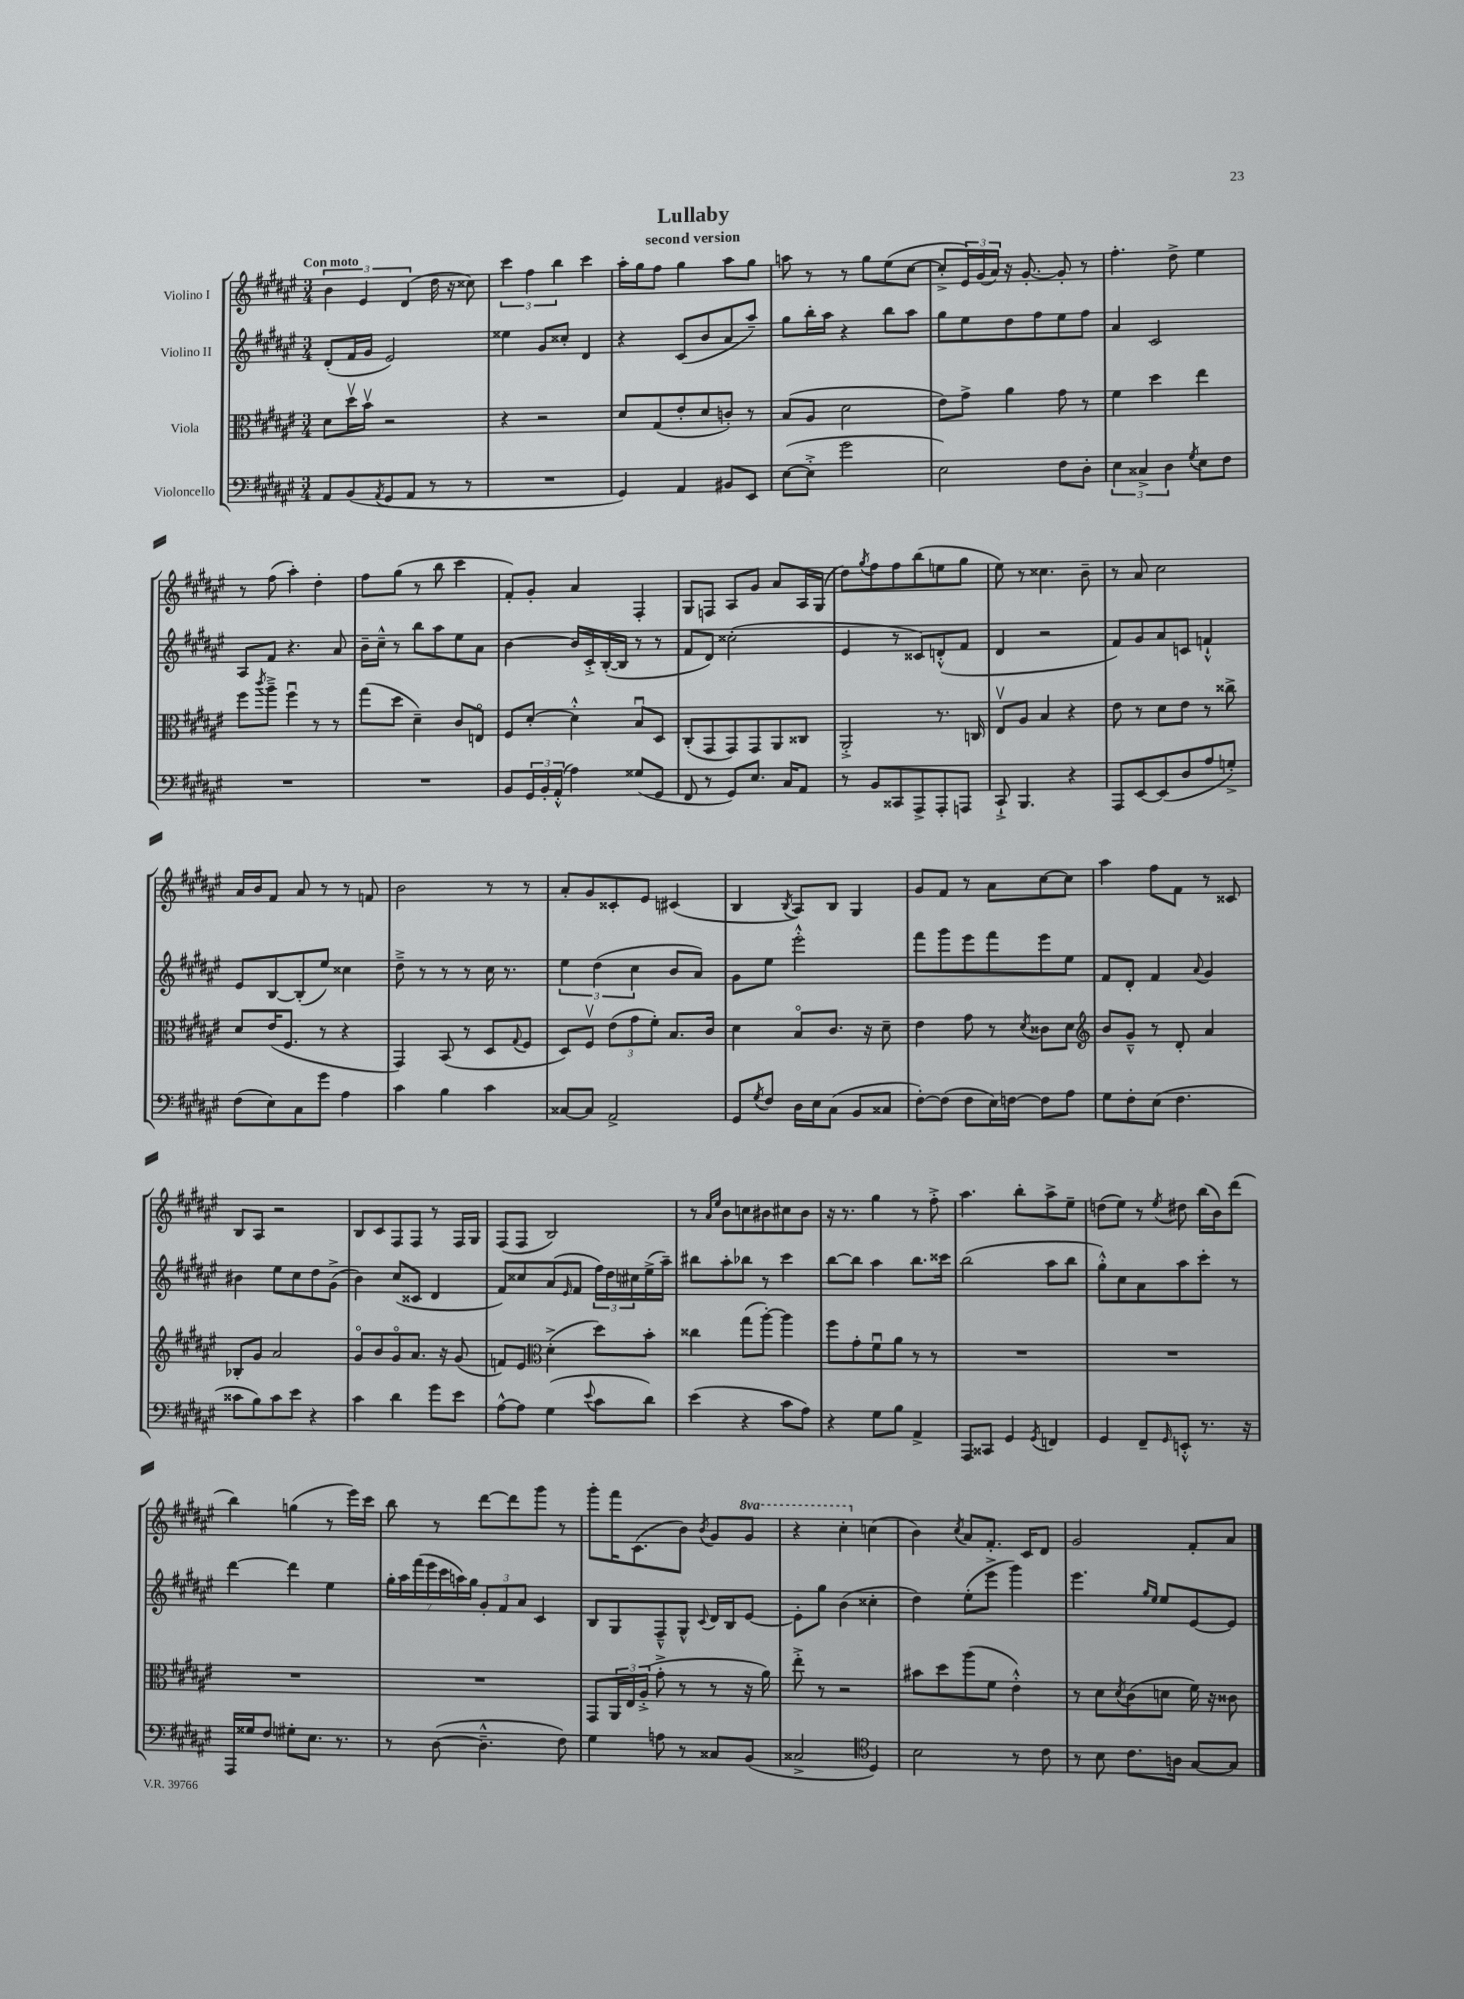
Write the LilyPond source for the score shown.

\header { title = "Lullaby" subtitle = "second version" }
<<
\new StaffGroup <<
\new Staff = "s0" \with { instrumentName = "Violino I" } {
    \clef treble \key fis \major \numericTimeSignature \time 3/4 \set Staff.ottavationMarkups = #ottavation-simple-ordinals \tempo "Con moto"
    \tuplet 3/2 { b'4 eis'4 dis'4( } dis''16 r16 cisis''8) |
    \tuplet 3/2 { cis'''4 fis''4 b''4 } cis'''4 |
    ais''16-. gis''16 fis''8 gis''4 ais''8 gis''8 |
    a''8 r8 r8 gis''8 eis''8( cis''8~ |
    cis''8-.-> \tuplet 3/2 { eis'16) gis'16( ais'16) } r16 gis'8.~-. gis'8-. r8 |
    fis''4.-. dis''8-> eis''4 |
    r8 fis''8( ais''4-.) dis''4-. |
    fis''8 gis''8( r8 b''8 cis'''4 |
    fis'8-.) gis'8-. ais'4 fis4-. |
    gis8 f8 ais8 gis'8 ais'8 ais16 gis16( |
    dis''8) \acciaccatura { gis''8 } fis''8 fis''8 b''8( e''8 gis''8 |
    eis''8) r8 cisis''4. b'8-- |
    r8 ais'8 cis''2 |
    ais'16 b'16 fis'8 ais'8 r8 r8 f'8 |
    b'2 r8 r8 |
    ais'8-. gis'8 cisis'8-. eis'8 cis'4( |
    b4 \acciaccatura { b8 } ais8) b8 gis4 |
    gis'8 fis'8 r8 ais'8 cis''8~ cis''8 |
    ais''4 fis''8 fis'8 r8 cisis'8 |
    b8 ais8 r2 |
    b8 cis'8 fis8 fis8 r8 fis16 gis16 |
    fis8( fis8 b2) |
    r8 \grace { ais'16 eis''16 } b'8 c''8 bis'8 cis''8 bis'8 |
    r16 r8. gis''4 r8 fis''8-.-> |
    ais''4. b''8-. ais''8-> eis''8-- |
    d''8( eis''8) r8 \acciaccatura { eis''8 } dis''8 b''16( b'16) dis'''8( |
    b''4) g''4( r8 eis'''16) cis'''16 |
    b''8 r8 dis'''8~ dis'''8 gis'''8 r8 |
    gis'''8-. fis'''16 cis'8.( b'8) \acciaccatura { b'8 } gis'8 \ottava #1 gis''8 |
    r4 cis'''4-. \ottava #0 c''4( |
    b'4) \acciaccatura { cis''8 } ais'8 fis'8.-. cis'16 dis'8 |
    gis'2 fis'8-. ais'8 \bar "|." |
}
\new Staff = "s1" \with { instrumentName = "Violino II" } {
    \clef treble \key fis \major \numericTimeSignature \time 3/4
    dis'8-.( fis'16 gis'16 eis'2) |
    eisis''4 gis'8 cisis''8-. dis'4 |
    r4 cis'8( b'8 ais'8 ais''8--) |
    gis''8 b''16-. ais''16 r4 b''8 ais''8 |
    gis''8 eis''8 dis''8 fis''8 eis''8 fis''8 |
    ais'4 cis'2 |
    ais8 fis'8 r4. ais'8 |
    b'16-- cis''16---^ r8 b''8 ais''8 eis''8 ais'8 |
    b'4~ b'16 cis'16-.-> b16~-.( b16 r8 r8 |
    fis'8 dis'8) cisis''2-.( |
    eis'4 r8 cisis'8) d'8-.-^( fis'8 |
    dis'4 r2 |
    fis'8) gis'8 ais'8 c'8 f'4-!-^ |
    eis'8 b8~ b8-.( eis''8) cisis''4 |
    dis''8---> r8 r8 r8 cis''16 r8. |
    \tuplet 3/2 { eis''4 dis''4( cis''4 } b'8 ais'8) |
    gis'8 eis''8 eis'''2-.-^ |
    fis'''8 gis'''8 eis'''8 fis'''8 eis'''8 eis''8 |
    fis'8 dis'8-. fis'4 \appoggiatura { ais'8 } gis'4 |
    bis'4 eis''8 cis''8 dis''8 gis'8->( |
    b'4) cis''8( cisis'8 dis'4 |
    fis'8) cisis''8 ais'8( \grace { eis'16 } fis'8 \tuplet 3/2 { fis''16) dis''16 cis''16 } eis''16->( ais''16--) |
    bis''8 ais''8-. bes''8 r8 cis'''4 |
    b''8~ b''8 ais''4 b''8. cisis'''16 |
    b''2( ais''8 b''8 |
    gis''8-.-^) cis''8 ais'8 ais''8 cis'''8-. r8 |
    dis'''4~ dis'''4 eis''4 |
    \tuplet 7/4 { gis''16-. ais''16 fis'''16( eis'''16 cis'''16 a''16) gis''16 } \tuplet 3/2 { gis'8-. fis'8 ais'8 } cis'4 |
    b8 gis8 fis8---^ gis8-^ \appoggiatura { cis'8 } dis'16 b16 eis'8~ |
    eis'8-. gis''8 b'4( cisis''4-. |
    dis''4) eis''8-.( eis'''8-> gis'''4) |
    eis'''4. \grace { gis''16 eis''16 } eis''8 eis'8~ eis'8 \bar "|." |
}
\new Staff = "s2" \with { instrumentName = "Viola" } {
    \clef alto \key fis \major \numericTimeSignature \time 3/4
    dis'8 dis''16\upbow b'16\upbow r2 |
    r4 r2 |
    dis'8 gis8( eis'8-. dis'8 c'8-.) r8 |
    b8( ais8 dis'2 |
    eis'8) gis'8-> ais'4 gis'8 r8 |
    fis'4 dis''4 eis''4 |
    fis''8 \acciaccatura { cis'''8 } ais''8---> fis''4\downbow r8 r8 |
    gis''8( dis''8 dis'4--) cis'8 e8\flageolet |
    fis8 dis'8~-. dis'4-.-^ b8\downbow dis8 |
    cis8-.( gis,8 gis,8) gis,8 ais,8 cisis8 |
    ais,2-.-> r8. c16 |
    eis8\upbow ais8 b4 r4 |
    eis'8 r8 dis'8 eis'8 r8 cisis''8-> |
    dis'8 eis'16( fis8. r8 r4 |
    gis,4) b,8( r8 dis8 \appoggiatura { gis8 } fis8 |
    dis8) fis8\upbow \tuplet 3/2 { eis'8( gis'8 fis'8-.) } b8. cis'16 |
    dis'4 b8\flageolet cis'8. r16 dis'8-- |
    eis'4 gis'8 r8 \acciaccatura { dis'8 } cisis'8 dis'8 |
    \clef treble b'8 gis'8---^ r8 dis'8-. ais'4 |
    bes8-. gis'8 ais'2 |
    gis'8\flageolet b'8 gis'8\flageolet ais'8. r16 gis'8( |
    f'8) eis'8 \clef alto dis'4-.->( dis''8) b'8-. |
    cisis''4 gis''8( ais''8~-.) ais''4 |
    fis''8 gis'8-. fis'8\downbow ais'8 r8 r8 |
    R2. |
    R2. |
    R2. |
    R2. |
    gis,8 \tuplet 3/2 { ais,16 eis16 ais16-.->( } gis'8-.-> r8 r8 r16 ais'16) |
    eis''8-.-> r8 r2 |
    bis'8 dis''8 ais''8( fis'8 eis'4-.-^) |
    r8 dis'8 \acciaccatura { dis'8 } cis'8( d'8 fis'16) r16 cisis'8 \bar "|." |
}
\new Staff = "s3" \with { instrumentName = "Violoncello" } {
    \clef bass \key fis \major \numericTimeSignature \time 3/4
    ais,8 b,8( \acciaccatura { ais,8 } gis,8 ais,8 r8 r8 |
    R2. |
    gis,4) ais,4 bis,8 eis,8 |
    eis8~( eis8-.-> gis'2 |
    eis2) fis8 dis8-. |
    \tuplet 3/2 { eis4 cisis4-> dis4 } \acciaccatura { gis8 } eis8 fis8 |
    R2. |
    R2. |
    b,8 \tuplet 3/2 { gis,16 b,16-. ais,16-.-^( } ais4) gisis8( gis,8 |
    fis,8 r8 gis,8) eis8. cis16 ais,8 |
    r8 b,8 cisis,8 ais,,8-> ais,,8-. a,,8 |
    cis,8-!-> b,,4. r4 |
    ais,,8 eis,8~ eis,8( dis8 ais8 g8-.->) |
    fis8( eis8) cis8 gis'8 ais4 |
    cis'4 b4 cis'4 |
    cisis8~ cisis8 ais,2-> |
    gis,8 \acciaccatura { gis8 } fis8 dis16 eis16 cis8( b,8 cisis8 |
    fis8~-.) fis8( fis8 eis16) f16~ f8 ais8 |
    gis8 fis8-. eis8( fis4. |
    cisis'8 b8) cisis'8 eis'8 r4 |
    cis'4 dis'4 gis'8 eis'8 |
    ais8~-^ ais8 gis4( \appoggiatura { eis'8 } cis'8 dis'8) |
    eis'4( r4 cis'8 ais8) |
    r4 gis8 b8 ais,4-> |
    ais,,8 cisis,8 gis,4 \acciaccatura { gis,8 } f,4 |
    gis,4 fis,8-- \grace { gis,16 } e,8-.-^ r8. r16 |
    ais,,16 gisis16 fis8 gis8-. eis8. r8. |
    r8 dis8~( dis4.---^ fis8) |
    gis4 a8 r8 cisis8 b,8( |
    cisis2-> \clef tenor dis4) |
    b2 r8 cis'8 |
    r8 b8 cis'8. a16 gis8~ gis8 \bar "|." |
}
>>
>>
\layout { \context { \Score \remove "Bar_number_engraver" } }
